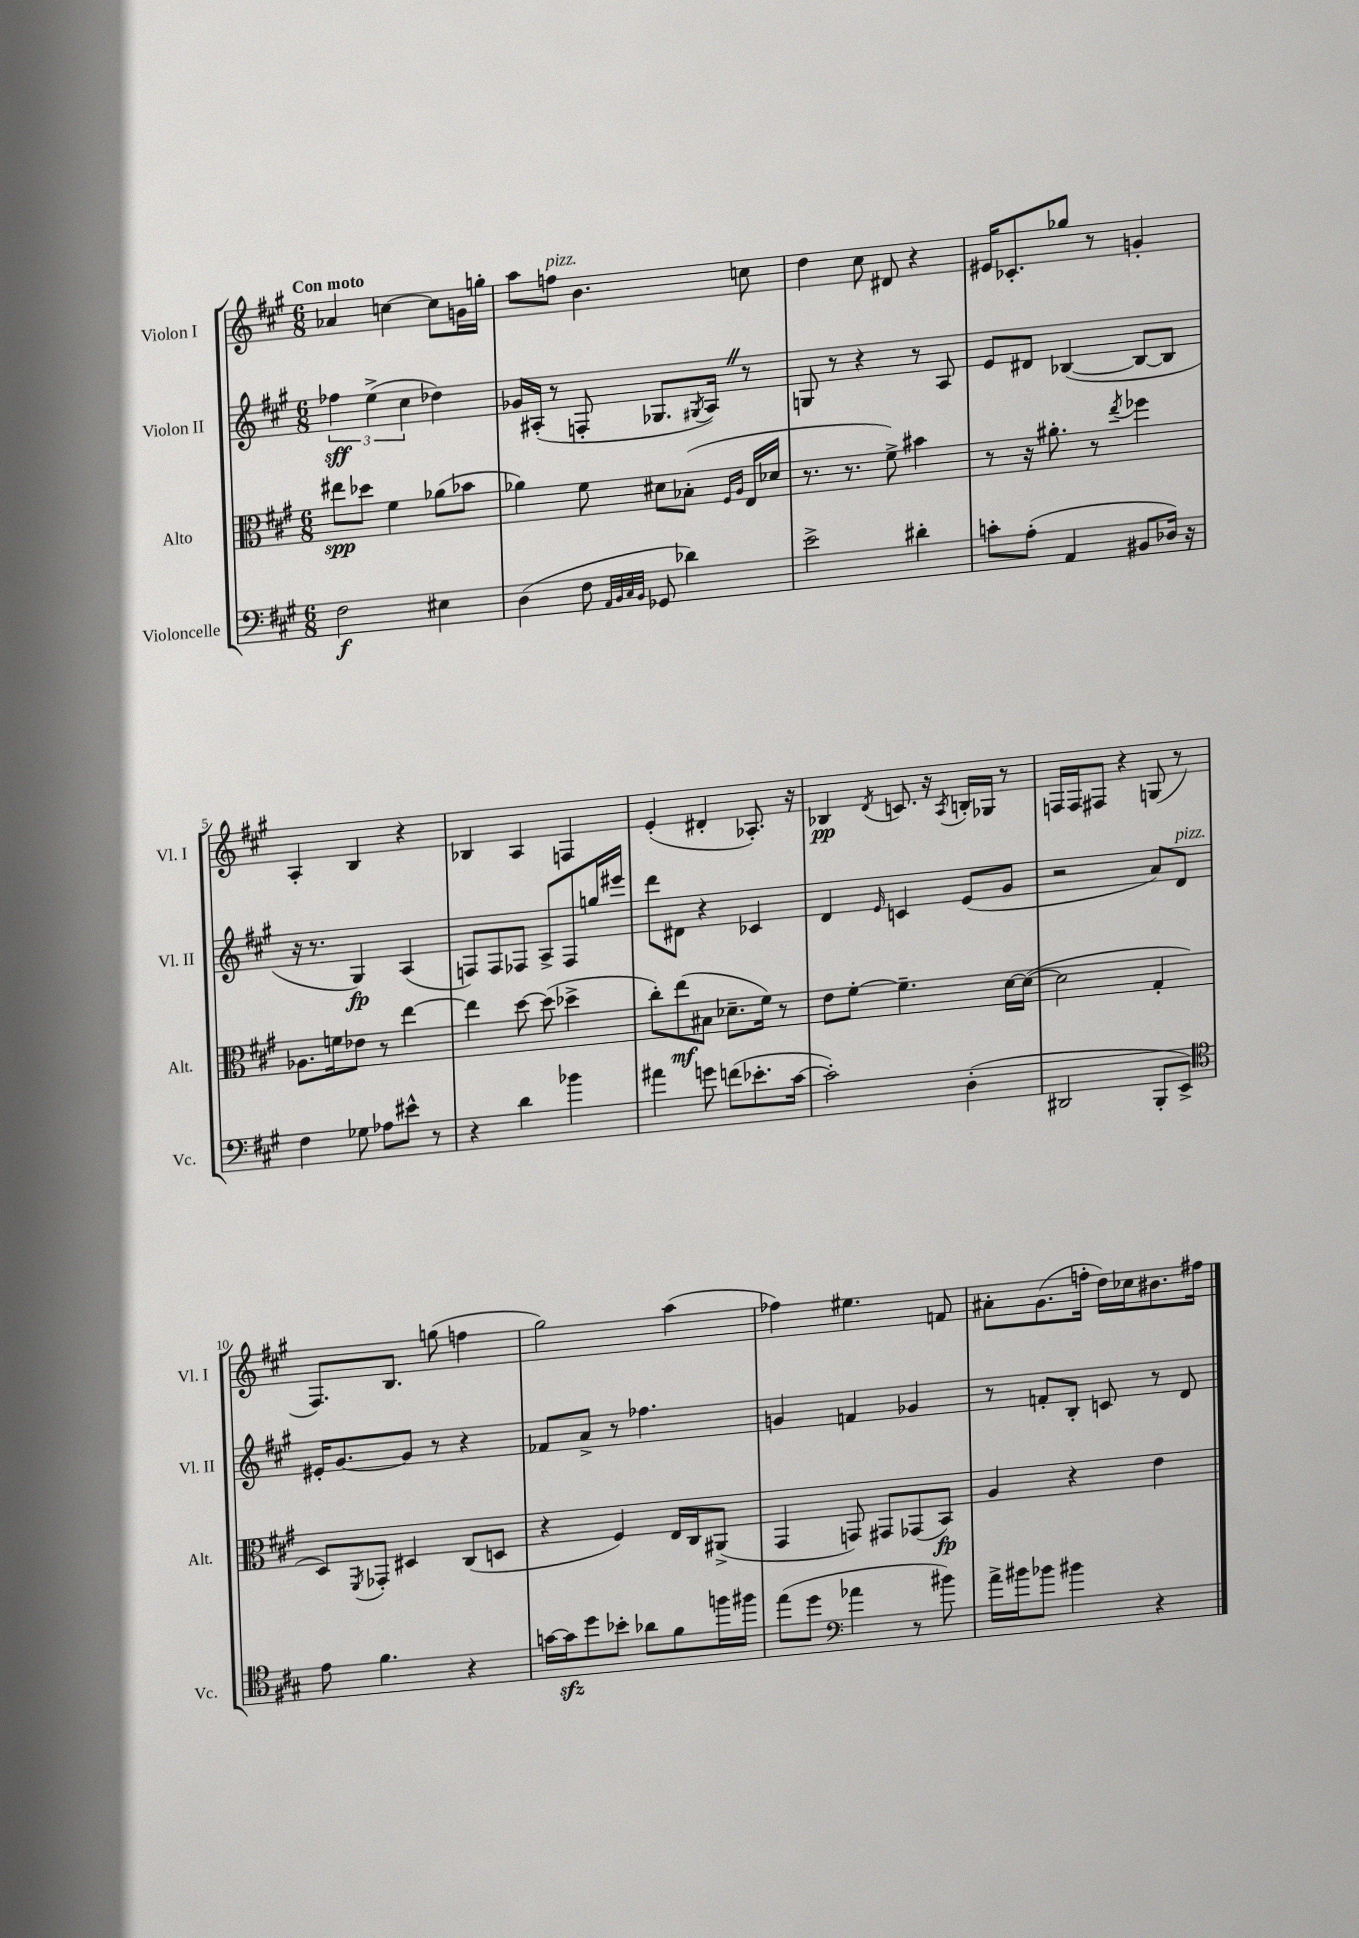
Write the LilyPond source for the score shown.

<<
\new StaffGroup <<
\new Staff = "s0" \with { instrumentName = "Violon I" shortInstrumentName = "Vl. I" } {
    \clef treble \key a \major \numericTimeSignature \time 6/8 \tempo "Con moto"
    aes'4 c''4~ c''8 g'16 g''16-. |
    a''8 f''8^\markup { \italic "pizz." } b'4. c''8 |
    d''4 cis''8 dis'8 r4 |
    eis'16 ces'8.-. ges''8 r8 g'4-. |
    a4-. b4 r4 |
    bes4 a4 f4 |
    e'4-.( dis'4-. aes8.-.) r16 |
    bes4\pp \acciaccatura { d'8 } c'8. r16 \acciaccatura { a8 } b16-. ges16 r8 |
    f16 f16 fis8 r4 g8( r8 |
    fis8.) b8. g''8( f''4 |
    gis''2) a''4( |
    fes''4) eis''4. f'8 |
    ais'8-. gis'8.( f''16-. d''16) ces''16 bis'8. fis''16 \bar "|." |
}
\new Staff = "s1" \with { instrumentName = "Violon II" shortInstrumentName = "Vl. II" } {
    \clef treble \key a \major \numericTimeSignature \time 6/8
    \tuplet 3/2 { fes''4\sff e''4->( cis''4 } des''4) |
    ges'16 ais16-.( r8 f8-. ges8. \acciaccatura { gis8 } ais16) \once \override BreathingSign.text = \markup { \musicglyph "scripts.caesura.straight" } \breathe r8 |
    g8 r8 r4 r8 a8 |
    e'8 dis'8 bes4~( bes8~ bes8 |
    r16 r8. gis4\fp) a4( |
    f8) f8 fes8 a8-> fes8 g''16 eis'''16 |
    d'''8 dis'8 r4 ces'4 |
    d'4 \grace { e'16 } c'4 e'8( gis'8 |
    r2 a'8) d'8^\markup { \italic "pizz." } |
    eis'16-. gis'8.~ gis'8 r8 r4 |
    fes'8 a'8-> r8 fes''4. |
    g'4 f'4 ges'4 |
    r8 f'8-. b8-. c'8 r8 d'8 \bar "|." |
}
\new Staff = "s2" \with { instrumentName = "Alto" shortInstrumentName = "Alt." } {
    \clef alto \key a \major \numericTimeSignature \time 6/8
    eis''8\spp des''8 fis'4 aes'8( bes'8 |
    aes'4) fis'8 dis'8 bes8-.( \grace { fis16 a16 } e16 des'16 |
    r8. r8. fis'8->) bis'4 |
    r8 r16 ais'8.-. r8 \acciaccatura { e''8 } fes''4 |
    aes8. f'16 ees'8 r8 e''4~ |
    e''4 d''8~ d''8( des''4-> |
    cis''8-.) e''8\mf( bis8 des'8.-- fis'16) r8 |
    e'8 fis'8~-. fis'4.-- d'16~ d'16~( |
    d'2 gis4-. |
    d8) \acciaccatura { fis,8 } ges,8-. dis4 cis8( d8 |
    r4 fis4) e16 cis16 ais,8->( |
    gis,4 g,8) gis,8 ges,8( b,8\fp) |
    a4 r4 e'4 \bar "|." |
}
\new Staff = "s3" \with { instrumentName = "Violoncelle" shortInstrumentName = "Vc." } {
    \clef bass \key a \major \numericTimeSignature \time 6/8
    fis2\f eis4 |
    d4( fis8 \grace { a,32 b,32 cis32 b,32 } ges,8 des'4) |
    e'2-> dis'4-. |
    c'8-. a8-.( a,4 bis,8 des16) r16 |
    fis4 ges8 aes8 eis'8-^ r8 |
    r4 d'4 bes'4 |
    ais'4 g'8 f'8( ees'8.-. cis'16~ |
    cis'2-.) d4-.( |
    dis,2 b,,8-. e,8->) |
    \clef tenor e'8 fis'4. r4 |
    g'16~ g'16\sfz d''8 bes'8-. aes'8 fis'8 f''16 fis''16 |
    e''8( d''8 \clef bass aes'4 r8 bis'8) |
    a'16-> bis'16 bes'8 bis'4 r4 \bar "|." |
}
>>
>>
